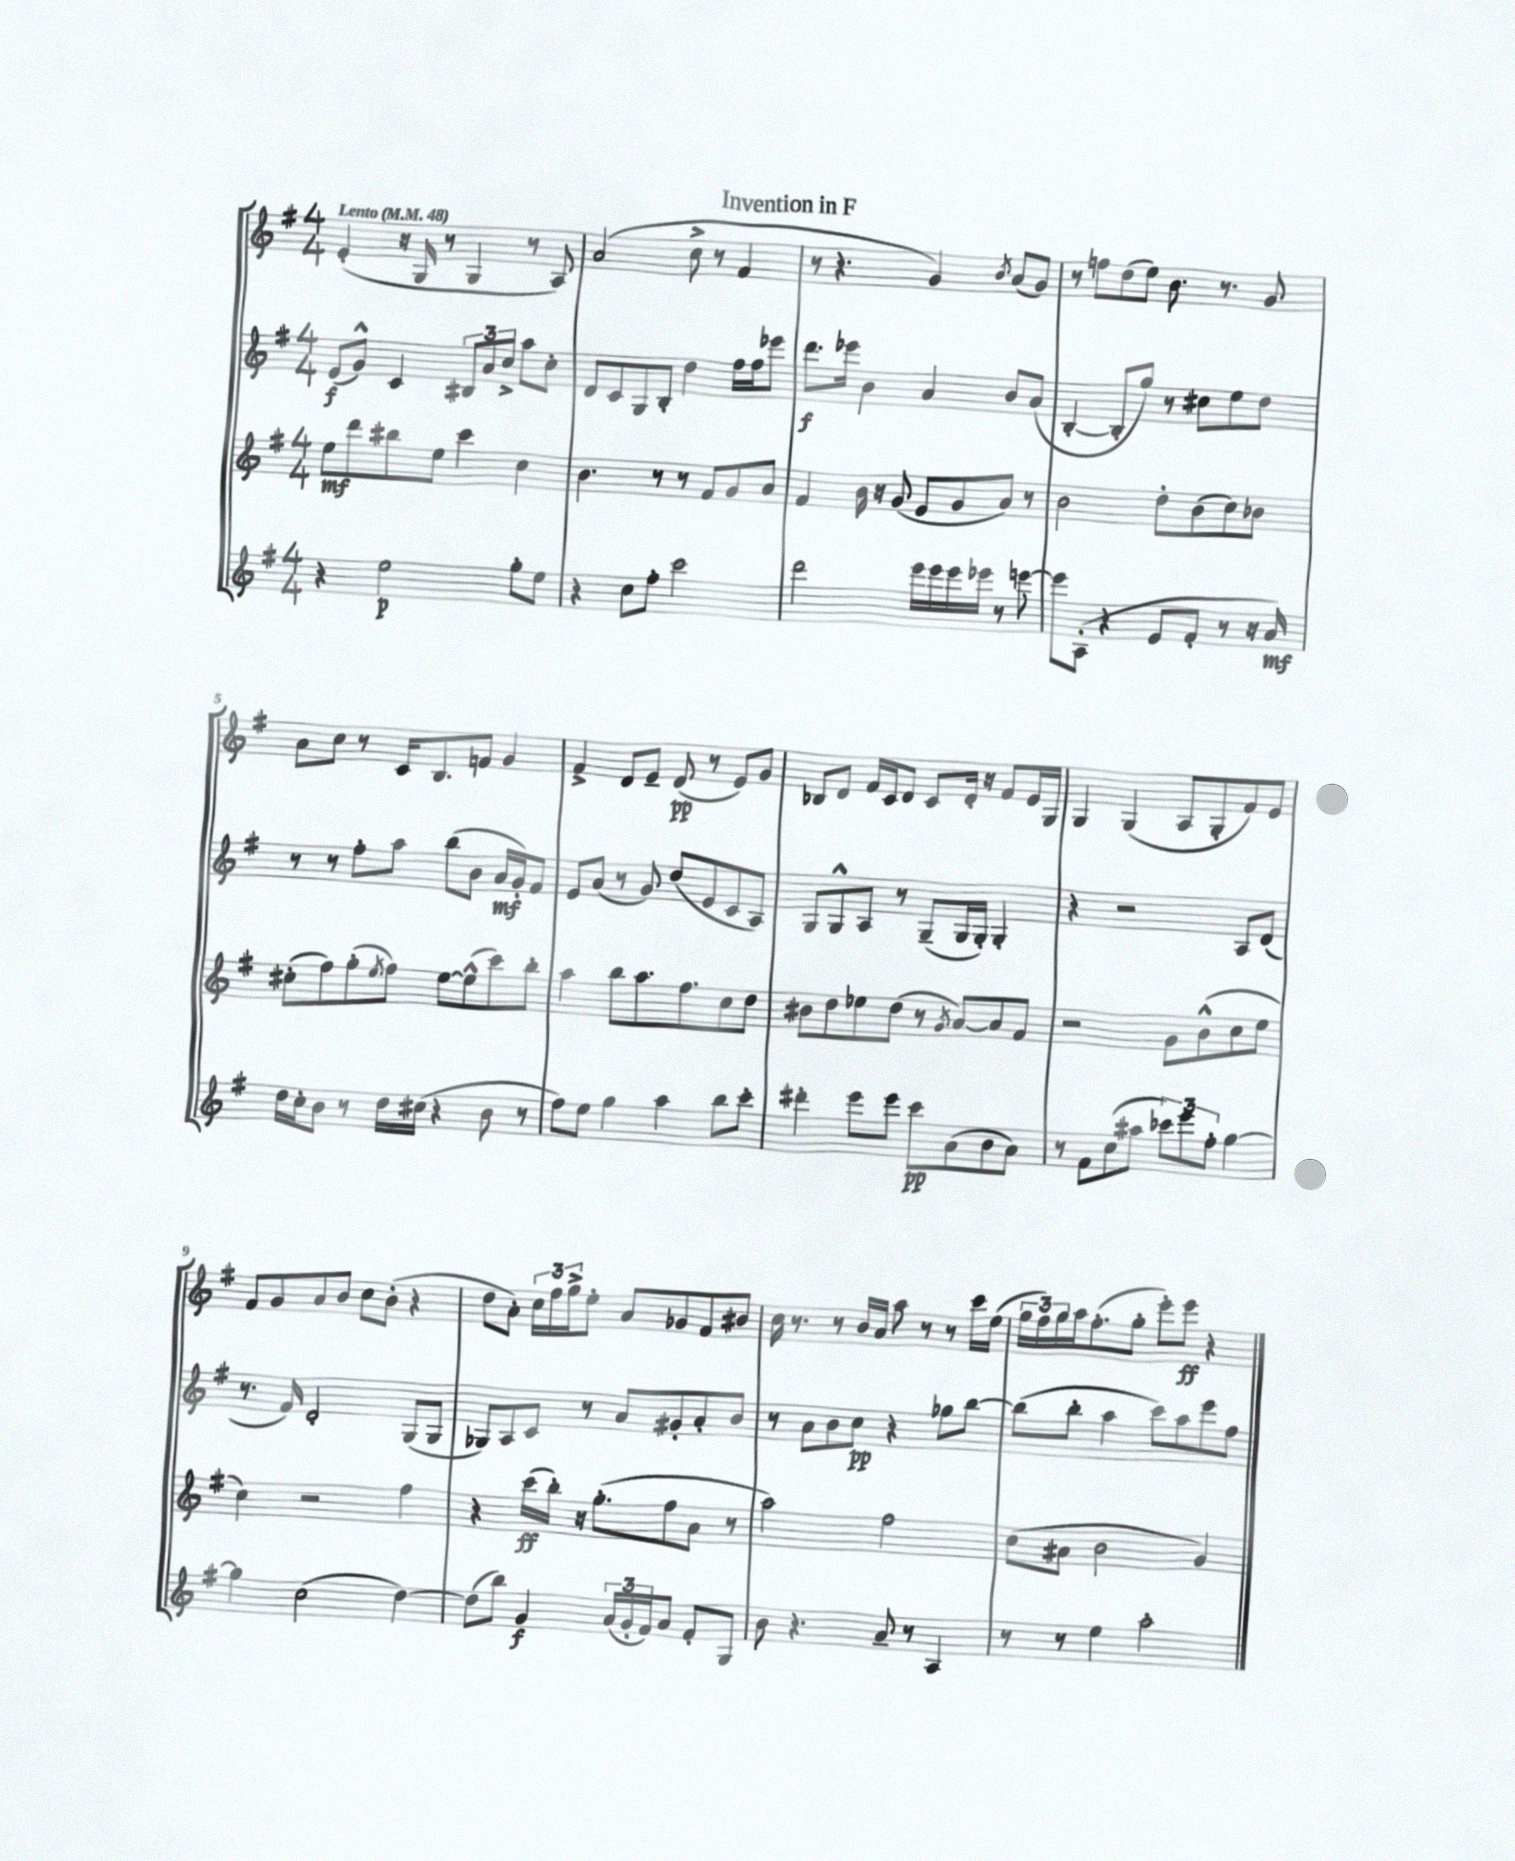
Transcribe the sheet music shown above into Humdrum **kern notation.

**kern	**kern	**kern	**kern
*staff4	*staff3	*staff2	*staff1
*clefG2	*clefG2	*clefG2	*clefG2
*k[f#]	*k[f#]	*k[f#]	*k[f#]
*M4/4	*M4/4	*M4/4	*M4/4
*MM48	*MM48	*MM48	*MM48
4r	8ee	(8e	(4e'
.	8ddd	8g^^)	.
2ee	8bb#	4c	16r
.	.	.	16G
.	8ee	.	8r
.	4ccc	12B#	4G
.	.	12a	.
.	.	12cc^	.
8gg'	4cc	8aa	8r
8ee	.	8cc'	8A)
=	=	=	=
4r	4.b	8d	(2a
.	.	8c	.
8cc	.	8G	.
8ff#'	8r	8B'	.
2ccc	8r	4dd	8cc^
.	8f#	.	8r
.	8g	16ff#	4f#
.	.	16ff#	.
.	8a	8eee-	.
=	=	=	=
2ddd	4f#	8.ddd	8r
.	.	.	4.r
.	.	16eee-	.
.	16b	4b	.
.	16r	.	.
.	(8g	.	.
16eee	8e	4a	4g)
16eee	.	.	.
16eee	8g	.	.
16eee-	.	.	.
.	.	.	8qb
8r	8a)	8b	(8a
[8eee	8r	(8a	8g)
=	=	=	=
8eee]	2b	[4B'	8r
(8A'	.	.	8ff
4r	.	8B']	(8dd
.	.	8gg)	8ee)
8e	8dd'	8r	8.b
8f#'	(8b	8cc#	.
.	.	.	8.r
8r	8cc)	8ee	.
16r	8b-	8dd	8g
16a)	.	.	.
=	=	=	=
16dd	(8cc#'	8r	8a
16cc'	.	.	.
8b	8ff#)	8r	8cc
8r	(8gg'	8ff#'	8r
.	8qee	.	.
16dd	8ff#)	8aa	16c
(16cc#	.	.	8.B
4r	[8ee	(8bb	.
.	(8ee^^]	8b	8f
8b	8ccc)	16a	4g
.	.	16g')	.
8r	8bb'	8f#	.
=	=	=	=
8ff#)	4aa	8e	4f#^
8ee	.	(8a	.
4gg	8bb	8r	8d
.	8.aa	8g)	8e~
4aa	.	(8dd	(8d
.	8.ff#	.	.
.	.	8e	8r
8bb	8cc	8c	8e)
8ccc'	8dd	8A)	8g
=	=	=	=
4ddd#'	8b#	8G	8B-
.	8dd	8G^^	8d
8eee	8ee-	8A	16f#
.	.	.	16c
8eee	(8dd	8r	8d
8ccc	8r	(8G~	8c
.	8qg	.	.
(8a	[8a)	16G	16d'
.	.	16G')	16r
8b	8a]	4G'	8f#
8a)	8f#	.	16e
.	.	.	16G
=	=	=	=
8r	2r	4r	4G
8f#	.	.	.
(8cc	.	2r	(4G
8aa#	.	.	.
12ccc-)	8g	.	8A
12eee	.	.	.
.	(8b^^	.	8G'
12ff#'	.	.	.
[4gg	8cc	8A	8f#)
.	8ee	(8d	8e
=	=	=	=
4gg]	4cc)	8.r	8f#
.	.	.	8g
.	.	16f#)	.
(2cc	2r	2d'	8a
.	.	.	8b
.	.	.	8cc
.	.	.	(8b'
[4dd)	4ff#	(8G	4r
.	.	8G	.
=	=	=	=
(8dd]	4r	8G-)	8dd
8bb)	.	8A	8a')
4g	(16ccc	8c	24cc
.	.	.	24ff#
.	16bb')	.	.
.	.	.	24gg^
.	16r	8r	8ee'
.	(8.gg'	.	.
(24a	.	8a	8a
24g'	.	.	.
24f#)	.	.	.
8a	8ff#	8g#'	8g-
8f#'	8a	8a'	8f#
8G	8r	8b	8b#
=	=	=	=
8b	2aa)	8r	16cc
.	.	.	8.r
4.r	.	8a	.
.	.	8b	8r
.	.	8cc	16b
.	.	.	16a
8a~	2ff#	4r	8aa
8r	.	.	8r
4A	.	8gg-	8r
.	.	[8bb	16ccc
.	.	.	(16ee
=	=	=	=
8r	(8cc	(8bb]	24gg
.	.	.	24ff#)
.	.	.	24gg
8r	8a#	8bb'	16aa
.	.	.	(8.ff#'
4ee	2b	4aa	.
.	.	.	8gg'
2aa'	.	8ccc)	8eee')
.	.	8aa	8eee
.	4g)	8eee	4r
.	.	8ff#	.
==	==	==	==
*-	*-	*-	*-
